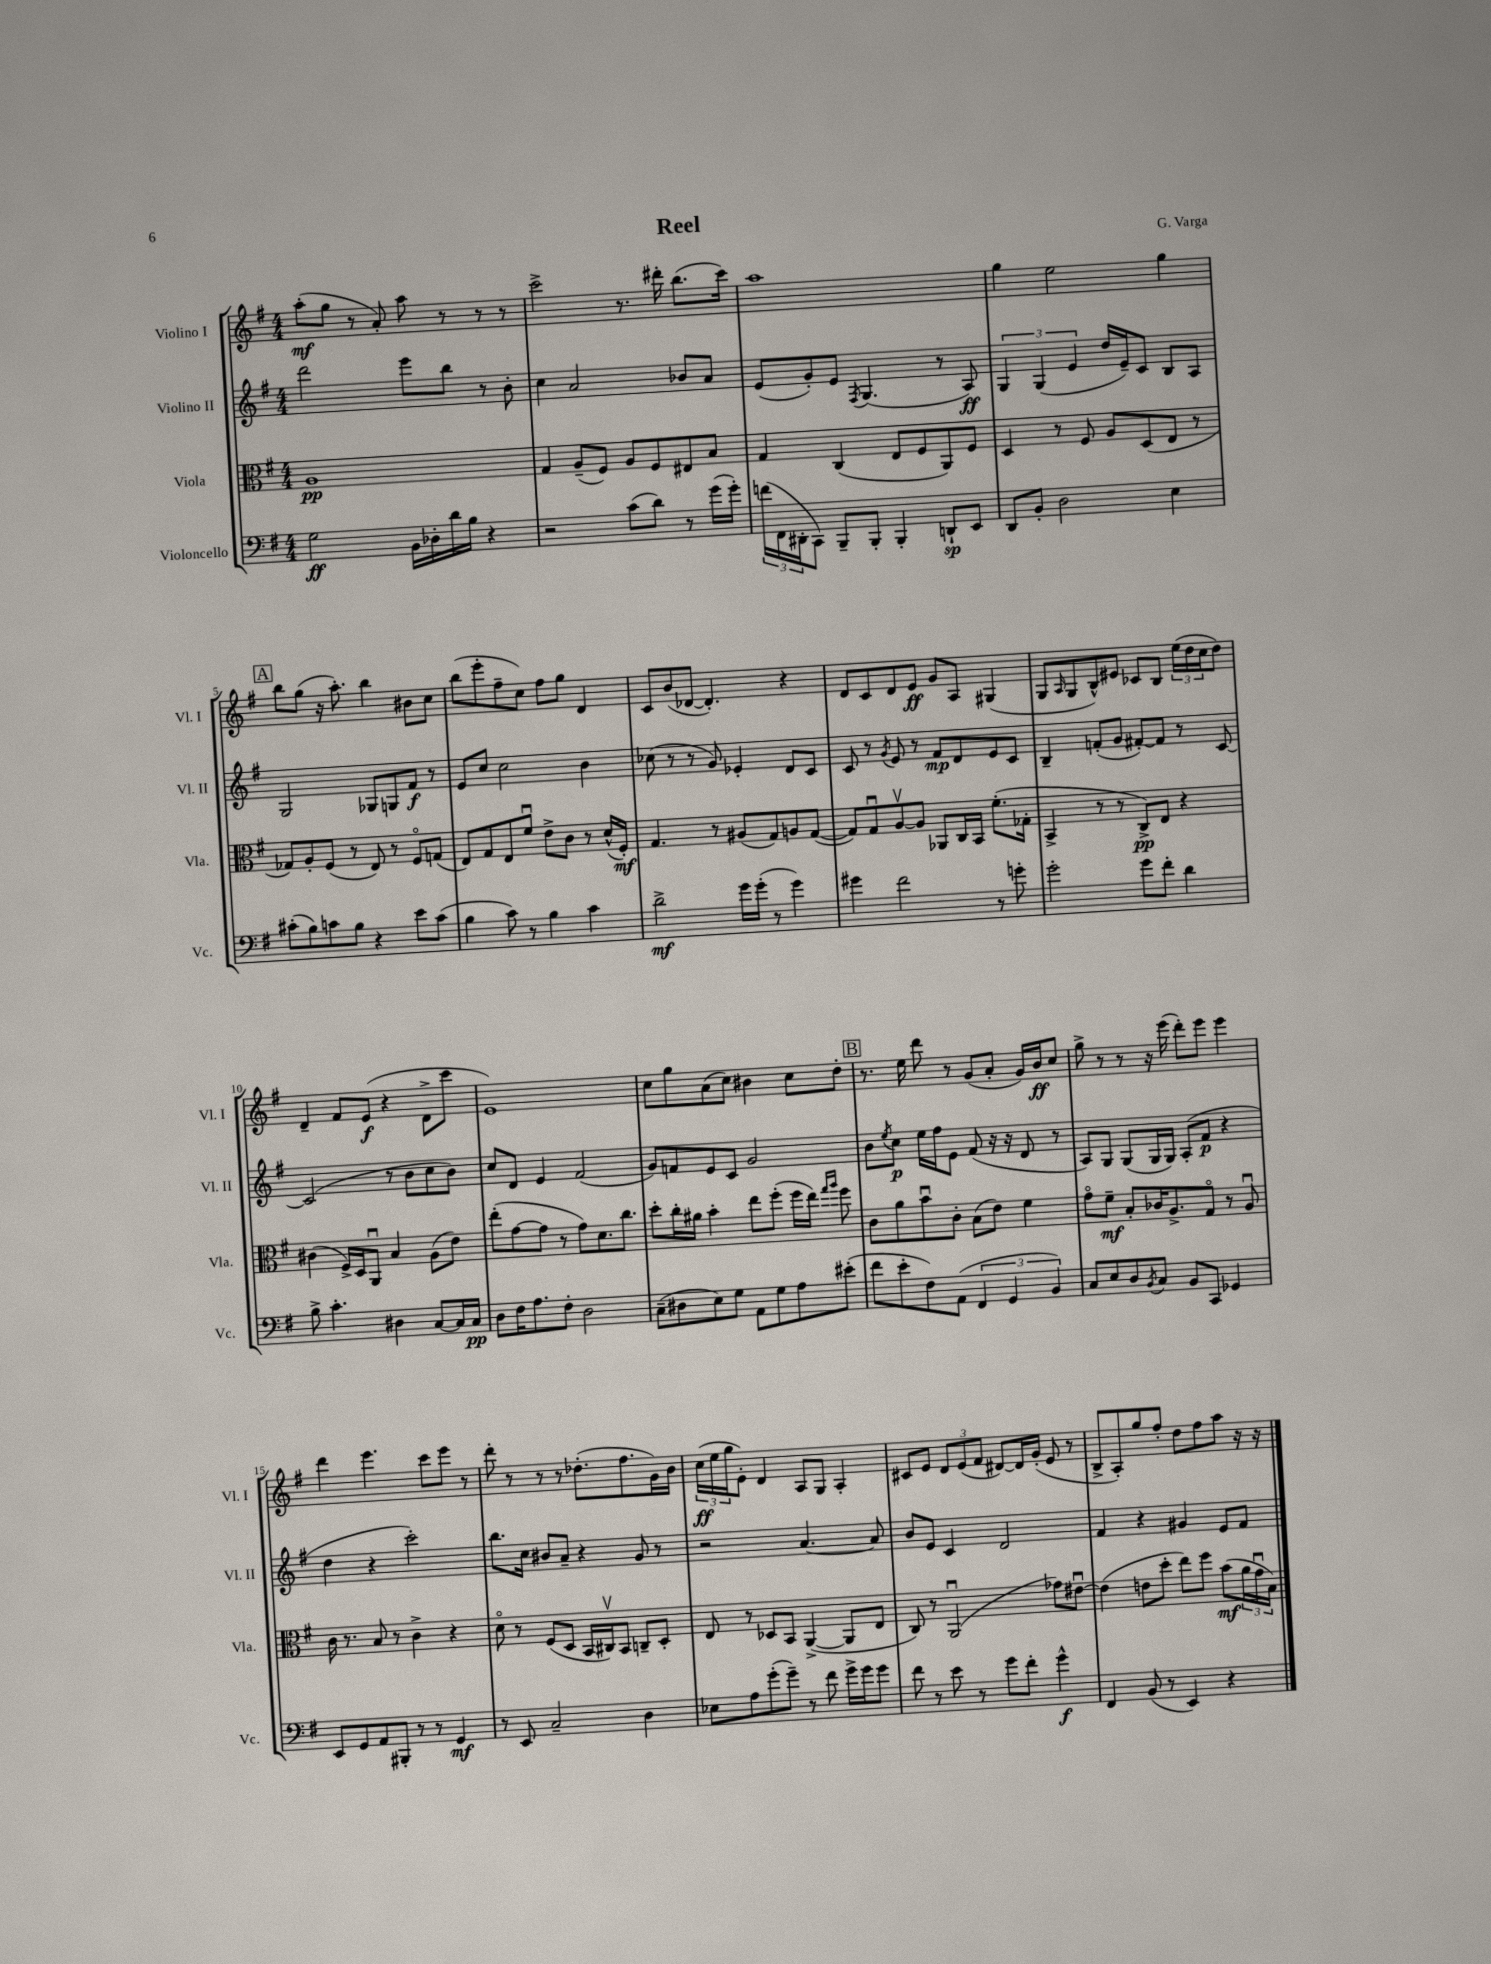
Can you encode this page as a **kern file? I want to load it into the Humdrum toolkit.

**kern	**kern	**kern	**kern
*staff4	*staff3	*staff2	*staff1
*clefF4	*clefC3	*clefG2	*clefG2
*k[f#]	*k[f#]	*k[f#]	*k[f#]
*M4/4	*M4/4	*M4/4	*M4/4
2G\	1A	2ddd\	(8aa'\L
.	.	.	8gg\J
.	.	.	8r
.	.	.	8a'/)
16BB\LL	.	8eee\L	8aa\
16D-'\	.	.	.
16d\	.	8bb\J	8r
16B\JJ	.	.	.
4r	.	8r	8r
.	.	8b'\	8r
=	=	=	=
2r	4G/	4cc\	2ccc^\
.	(8A~/L	2a/	.
.	8F#/J)	.	.
(8c\L	8A/L	.	8.r
8d\J)	8F#/	.	.
.	.	.	16ddd#'\
8r	8E#/	8b-/L	(8.bb\L
(16g\LL	8B/J	8a/J	.
16g'\JJ)	.	.	16ccc\Jk)
=	=	=	=
(24f\LL	4G/	(8e/L	1aa
24FF#\	.	.	.
24DD#'\J	.	.	.
8CC\J)	.	8g'/)	.
8BBB~/L	(4C/	8e/J	.
.	.	8qF#/	.
8BBB'/J	.	(4.G/	.
4BBB'/	8E/L	.	.
.	8F#/	.	.
8DD`/L	8AA/)	8r	.
8EE/J	8F#/J	8A/)	.
=	=	=	=
8DD/L	4D/	6G/	4gg\
8BB'/J	.	.	.
.	.	(6G/	.
2D\	8r	.	2ee\
.	.	6e/	.
.	8F#/	.	.
.	8A/L	16dd/LL	.
.	.	16e~/J)	.
.	(8D/	8c/J	.
4E\	8E/J	8B/L	4gg\
.	8r	8A/J	.
=	=	=	=
(8c#'\L	8G-/L)	2G/	8bb\L
8B\)	8A'/	.	(8gg\J
8c\	(8F#/J	.	16r
.	.	.	8.aa'\)
8B\J	8r	.	.
4r	8E/)	8G-/L	4bb\
.	8r	8G/	.
8e\L	8F#o/L	8f#/J	8b#\L
(8c\J	(8G/J	8r	8cc\J
=	=	=	=
4B\	8E/L)	8e/L	(8bb\L
.	8G/	8cc/J	8eee'\
8c\)	8E/	2cc\	8ff#~\
8r	8f#u/J	.	8cc\J)
4B\	8e^\L	.	8ff#\L
.	8c\J	.	8gg\J
4c\	8r	4b\	4d/
.	(16d^^/LL	.	.
.	16F#'/JJ)	.	.
=	=	=	=
2d^\	4.G/	(8cc-\	8c/L
.	.	8r	(8b/
.	.	8r	[8d-/J
.	8r	8g/)	4.d-'/])
16g\LL	(8A#/L	4e-'/	.
(16g'\JJ	.	.	.
8r	8G/)	.	.
4g\)	8A/	8d/L	4r
.	([8G/J	8c/J	.
=	=	=	=
4g#\	8G/]L)	8c/	8d/L
.	8Gu/	8r	8c/
.	.	8qg/	.
2f#\	[8Av/	8e/	8d/
.	8A/]J	8r	8e/J
.	8AA-/L	8f#/L	8g/L
.	16C/L	8d/	8A/J
.	16BB/JJ	.	.
8r	(8.f#'\L	8e/	(4G#/
8g'\	.	8c/J	.
.	16G-'\Jk	.	.
=	=	=	=
2g'\	4BB^/	4B~/	8G/L
.	.	.	16qqA/
.	.	.	8G/
.	8r	(8f'/L	8B^^/)
.	8r	8g/J	8e#/J
8g\L	8C^/L)	[8f#'/L)	8c-/L
8f#'\J	8E/J	8f#/]J	8B/J
4d\	4r	8r	(24ee\LL
.	.	.	24dd\
.	.	.	24cc\J
.	.	[8c/	8dd\J)
=	=	=	=
8B^\	(4c#\	(2c/]	4d~/
4.c'\	.	.	.
.	16F#^/LL)	.	8f#/L
.	16D/J	.	.
.	8AAu/J	.	(8e/J
4D#\	4B/	8r	4r
.	.	8b\L	.
[8C/L	(8A\L	8cc\	8d^\L
16C/]L	8e\J)	8b\J)	8ccc\J
16C/JJ	.	.	.
=	=	=	=
8D\L	(8ee'\L	8cc/L	1e)
16F#\K	[8g\	8d/J	.
8.A\	.	.	.
.	8g\]J	4e/	.
8F#'\J	8r	.	.
2D\	8g\L)	(2f#/	.
.	8.d\	.	.
.	8.cc\J	.	.
=	=	=	=
(8C~\L	8dd'\L	8g/L)	8cc\L
8D#\	16cc'\L	8f/	8gg\
.	16a#\JJ	.	.
8E\)	4b'\	8e/	(8a\
8G\J	.	8c/J	8cc\J)
8AA\L	8ee\L	2g/	4b#\
8G\	(8ff#'\J	.	.
8A\	16ff#\LL	.	8cc\L
.	16ee\JJ)	.	.
.	16qqgg/LL	.	.
.	16qqaa/JJ	.	.
(8e#'\J	8ff#\	.	8dd'\J
=	=	=	=
8f#\L	8c\L	8b\L	8.r
.	.	8qee/	.
8e'\	8a\	8cc\J	.
.	.	.	16ee\
8F#\)	8bu\	16ee\LL	8ddd\
.	.	16ff#\J	.
(8AA\J	8c'\J	8e\J	8r
6FF#/	(8B\L	(8f#/	(8g/L
.	8e\J)	16r	8a'/J
6GG/	.	.	.
.	.	16r	.
.	4f#\	8d/	16g/LL)
.	.	.	16b/J
6BB/)	.	.	.
.	.	8r	8cc/J
=	=	=	=
8C/L	8go\L	8A/L)	8gg^\
8E/	8f#~\J	8G/J	8r
8D/	8B'/L	(8G/L	8r
8qBB/	.	.	.
8C/J	16c-/K	16G/L	16r
.	8.A^/	16G/JJ)	(16eee\
8BB/L	.	(8A'/L	8ddd'\L)
8CC/J	8Go/J	8f#/J	8eee\J
4GG-/	8r	4r	4eee\
.	8Au/	.	.
=	=	=	=
8EE/L	16c\	4dd\	4ddd\
.	8.r	.	.
8GG/	.	.	.
8AA/	8B/	4r	4.eee\
8BBB#'/J	8r	.	.
8r	4c^\	2ccc'\)	.
8r	.	.	8ccc\L
4GG/	4r	.	8eee\J
.	.	.	8r
=	=	=	=
8r	8do\	8.bb\L	8ddd'\
8EE/	8r	.	8r
.	.	16cc\Jk	.
2C~/	(8F#/L	8b#/L	8r
.	8D/J	8a~/J	8r
.	16BB/LL	4r	(8.dd-'\L
.	16C#v/J)	.	.
.	8BB/J	.	.
.	.	.	8.ff#\
4D\	8C~/L	8g/	.
.	8D'/J	8r	16g\L)
.	.	.	16b\JJ
=	=	=	=
8E-\L	8E/	2r	(24cc\LL
.	.	.	24ee\
.	.	.	24gg\J
8A\	8r	.	8e'\J)
(8g'\	8D-/L	.	4d/
8g~\J)	8BB/J	.	.
8r	([4AA^/	[4.a/	8A/L
8f#\	.	.	8G/J
16g^\LL	8AA/]L	.	4A'/
16g\J	.	.	.
8g\J	8E/J	8a/]	.
=	=	=	=
8f#\	8C/)	8b/L	8c#/L
8r	8r	8e/J	8e/J
8e\	(2AAu/	4c/	12d/L
.	.	.	(12e/
8r	.	.	.
.	.	.	12f#/J
8g\L	.	2d/	[8d#/L)
8f#'\J	.	.	16d#/]L
.	.	.	(16g'/JJ
4g^^\	8g-\L)	.	8e/
.	[8e#u\J	.	8r
=	=	=	=
4FF#/	(4e#\]	4f#/	8B^/L
.	.	.	8A'/)
(8BB/	8e\L	4r	8gg/
8r	8dd'\J	.	8ff#'/J
4EE/)	8ee\L)	4g#/	8dd\L
.	8ff#\J	.	8ff#\
4r	(8b\L	8e/L	8aa\J
.	24a\L	8f#/J	16r
.	24gu\	.	.
.	.	.	16r
.	24B\JJ)	.	.
==	==	==	==
*-	*-	*-	*-
